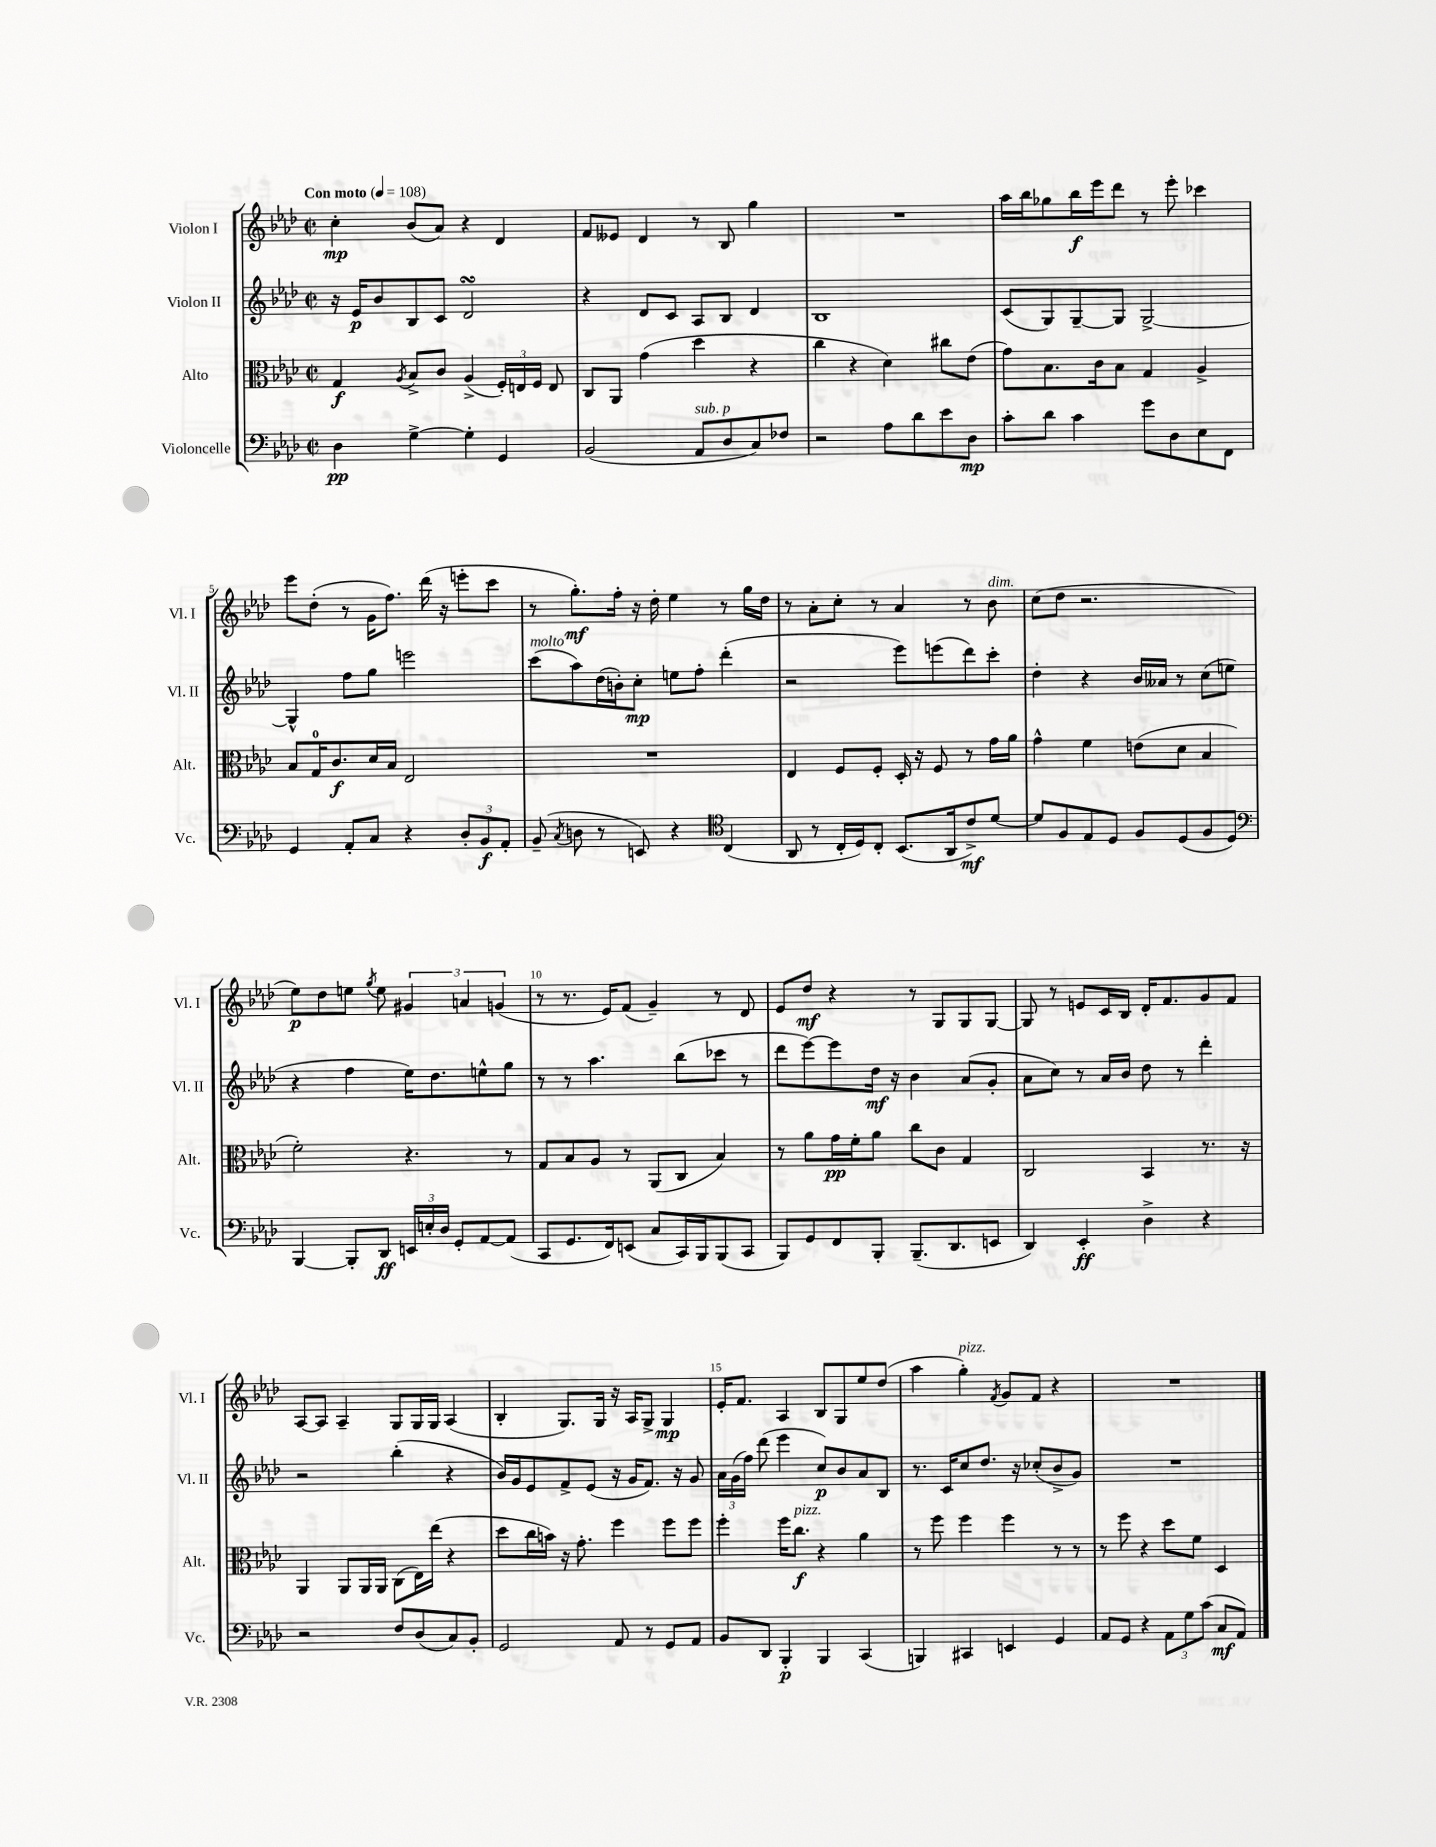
<<
\new StaffGroup <<
\new Staff = "s0" \with { instrumentName = "Violon I" shortInstrumentName = "Vl. I" } {
    \clef treble \key aes \major \defaultTimeSignature \time 2/2 \tempo "Con moto" 4 = 108
    \autoBeamOff c''4-.\mp bes'8[( aes'8]) r4 des'4 |
    f'8[ eeses'8] des'4 r8 bes8 g''4 |
    R1 |
    aes''16[ bes''16 ges''8 bes''16\f ees'''16 des'''8] r8 ees'''8-. ces'''4 |
    ees'''8[ des''8]-.( r8 g'16[ f''8.]) des'''16( r16 e'''8[-. c'''8] |
    r8 g''8.[-.\mf) f''16]-. r16 des''16-. ees''4 r8 g''16[ des''16] |
    r8 aes'8[-. c''8]-. r8 aes'4 r8 bes'8^\markup { \italic "dim." } |
    c''8[( des''8] r2. |
    ees''8[\p) des''8 e''8] \acciaccatura { g''8 } e''8 \tuplet 3/2 { gis'4 a'4 g'4( } |
    r8 r8. ees'16[) f'8]( g'4--) r8 des'8 |
    ees'8[ des''8]\mf r4 r8 g8[ g8 g8]~ |
    g8 r8 e'8[ c'16 bes16] des'16[-. f'8. g'8 f'8] |
    aes8[~ aes8] aes4-- g8[ g16 g16] aes4( |
    bes4-. g8.[) g16] r16 aes16[ g8]-> g4\mp |
    ees'16[-. f'8.] aes4 bes8[ g8 ees''8 des''8]( |
    aes''4 g''4-.^\markup { \italic "pizz." }) \acciaccatura { f'8 } g'8[ f'8] r4 |
    R1 \bar "|." |
}
\new Staff = "s1" \with { instrumentName = "Violon II" shortInstrumentName = "Vl. II" } {
    \clef treble \key aes \major \defaultTimeSignature \time 2/2
    \autoBeamOff r16 ees'16[\p bes'8 bes8 c'8] des'2\turn |
    r4 des'8[ c'8] aes8[ bes8] des'4 |
    bes1 |
    c'8[( g8) g8~-- g8] g2~-> |
    g4-^ f''8[ g''8] e'''2 |
    c'''8[^\markup { \italic "molto" }( aes''8) des''16( b'16-.) c''8]-.\mp e''8[ f''8]-. des'''4-.( |
    r2 ees'''8[) e'''8( des'''8) c'''8]-. |
    des''4-. r4 bes'16[ aeses'16] r8 c''8[( e''8] |
    r4 f''4 ees''16[) des''8. e''8-^ g''8] |
    r8 r8 aes''4. bes''8[( ces'''8] r8 |
    des'''8[ ees'''8~) ees'''8 des''16]\mf r16 bes'4 aes'8[( g'8]-. |
    aes'8[ c''8]) r8 aes'16[ bes'16] des''8 r8 des'''4-. |
    r2 bes''4-.( r4 |
    bes'16[) g'16 ees'8 f'8-> ees'8]( r16 g'16[ f'8.]) r16 g'8 |
    \tuplet 3/2 { aes'16[ g'16( f''16]) } des'''8( ees'''4 c''8[\p) bes'8 aes'8 bes8] |
    r8. c'16[ c''8 des''8.] r16 ces''8[-.( bes'8-> g'8]) |
    R1 \bar "|." |
}
\new Staff = "s2" \with { instrumentName = "Alto" shortInstrumentName = "Alt." } {
    \clef alto \key aes \major \defaultTimeSignature \time 2/2
    \autoBeamOff g4\f \acciaccatura { aes8 } bes8[-> c'8] aes4->( \tuplet 3/2 { f16[-.) e16 f16] } e8 |
    c8[ aes,8] g'4( des''4 r4 |
    c''4 r4 des'4) cis''8[ ees'8]( |
    g'8[) bes8. c'16 bes8] g4 aes4-> |
    bes8[ g16-0 c'8.\f des'16 bes16] ees2 |
    R1 |
    ees4 f8[ f8]-. des16-. r16 f8 r8 g'16[ aes'16] |
    g'4-^ f'4 e'8[( des'8] bes4 |
    f'2-.) r4. r8 |
    g8[ bes8 aes8] r8 aes,8[( c8] bes4) |
    r8 aes'8[ g'16\pp f'16-. aes'8] c''8[ c'8] g4 |
    c2 bes,4 r8. r16 |
    aes,4 aes,8[ aes,16 aes,16] c8[( ees16) ees''16]( r4 |
    des''8[ c''16 b'16]) r16 g'8.-. f''4 f''8[ f''8] |
    f''4-. f''16[ c''8.]\f^\markup { \italic "pizz." } r4 aes'4 |
    r8 f''8 f''4 f''4 r8 r8 |
    r8 f''8 r4 des''8[ f'8] des4 \bar "|." |
}
\new Staff = "s3" \with { instrumentName = "Violoncelle" shortInstrumentName = "Vc." } {
    \clef bass \key aes \major \defaultTimeSignature \time 2/2
    \autoBeamOff des4\pp g4~-> g4-. g,4 |
    bes,2( aes,8[^\markup { \italic "sub. p" } des8 c8) fes8] |
    r2 aes8[ des'8 ees'8 des8]\mp |
    c'8[-. des'8] c'4 g'8[ des8 ees8 f,8] |
    g,4 aes,8[-. c8] r4 \tuplet 3/2 { des8[-. bes,8\f aes,8]-. } |
    bes,8--( \acciaccatura { c8 } d8 r8 e,8) r4 \clef tenor c4( |
    aes,8 r8 c16[-. des16) c8]-. bes,8.[( aes,16 c'8->\mf) des'8]~ |
    des'8[ f8 ees8 des8] f8[ des8( f8 des8]) |
    \clef bass bes,,4~ bes,,8[-. des,8]\ff \tuplet 3/2 { e,16[ e16-. des16] } g,8[-. aes,8~ aes,8]( |
    c,8[ g,8. f,16) e,8]( c8[ c,16) bes,,16 bes,,8( c,8] |
    bes,,8[) g,8 f,8 bes,,8]-. bes,,8.[--( des,8. e,8] |
    des,4) ees,4-.\ff des4-> r4 |
    r2 f8[ des8( c8) bes,8]-. |
    g,2 aes,8 r8 g,8[ aes,8] |
    bes,8[ des,8] bes,,4-.\p bes,,4 c,4( |
    b,,4) cis,4 e,4 g,4 |
    aes,8[ g,8] r4 \tuplet 3/2 { aes,8[ g8 c'8]( } c8[\mf aes,8]) \bar "|." |
}
>>
>>
\layout { \context { \Score \override BarNumber.break-visibility = ##(#f #t #t) barNumberVisibility = #(every-nth-bar-number-visible 5) } }
